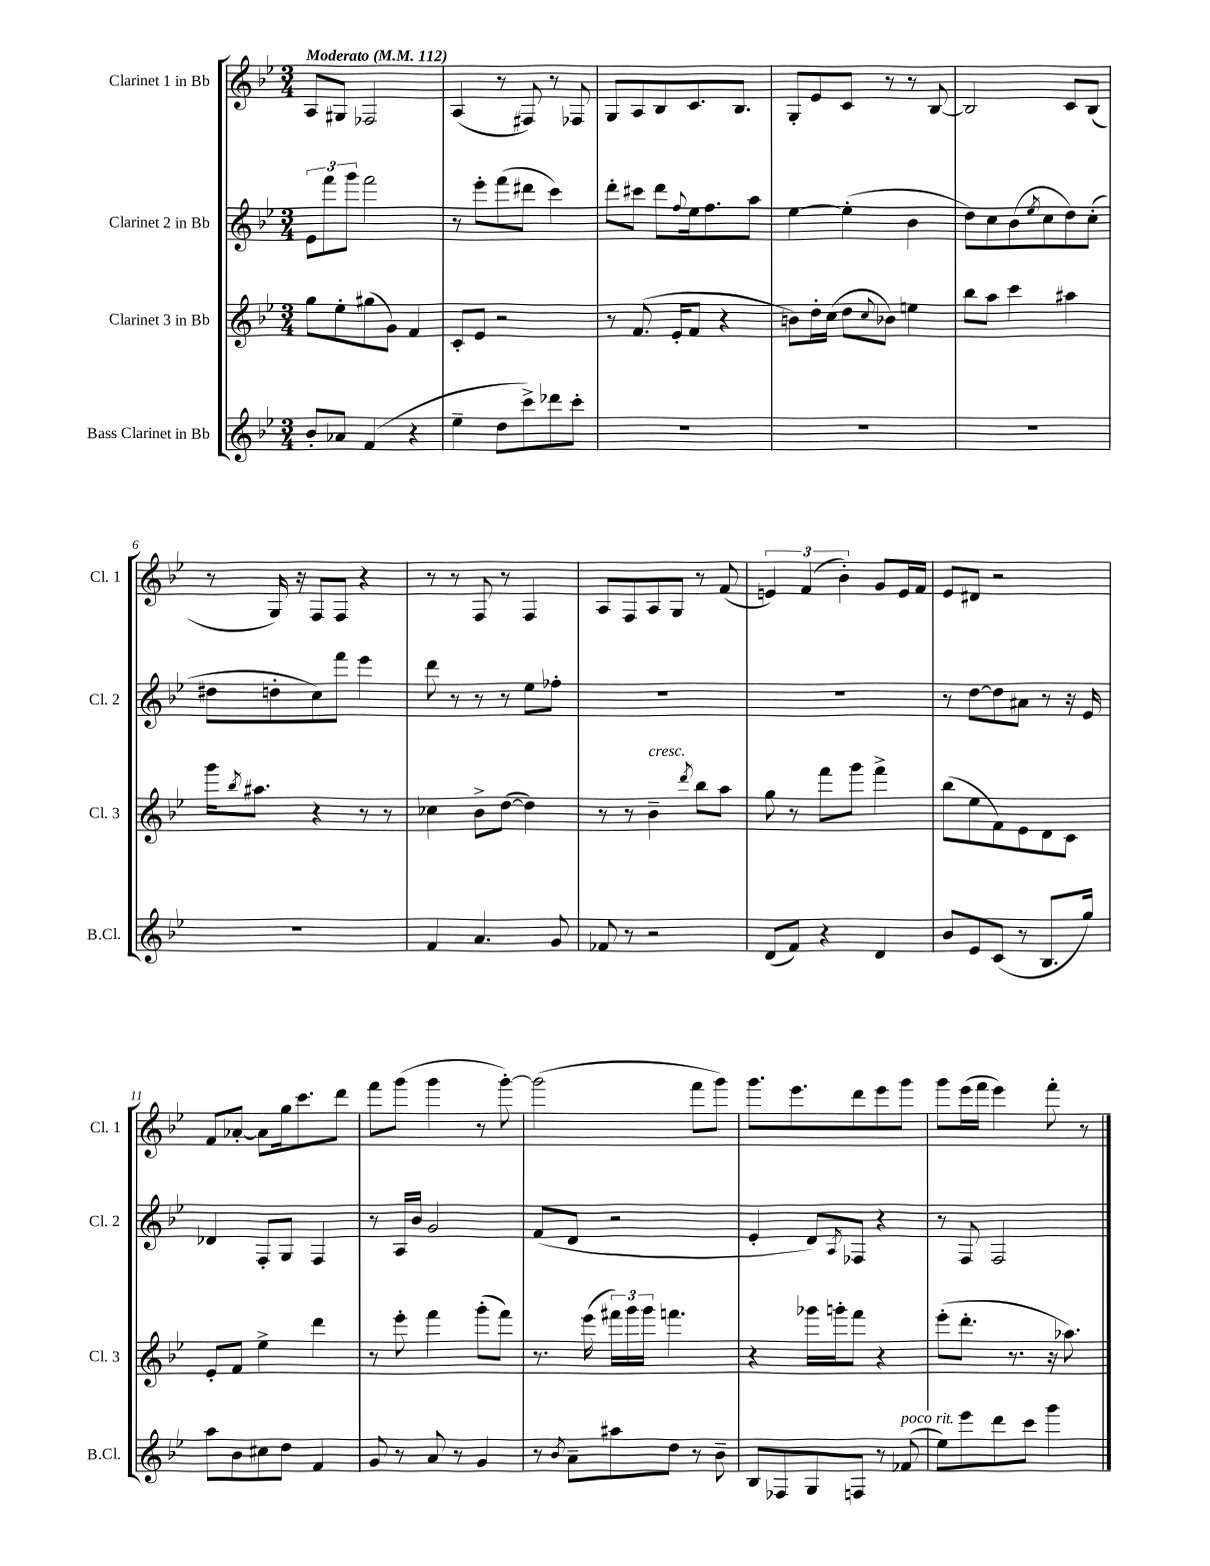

**kern	**kern	**kern	**kern
*part4	*part3	*part2	*part1
*staff4	*staff3	*staff2	*staff1
*I"Bass Clarinet in Bb	*I"Clarinet 3 in Bb	*I"Clarinet 2 in Bb	*I"Clarinet 1 in Bb
*I'B.Cl.	*I'Cl. 3	*I'Cl. 2	*I'Cl. 1
*clefG2	*clefG2	*clefG2	*clefG2
*k[b-e-]	*k[b-e-]	*k[b-e-]	*k[b-e-]
*M3/4	*M3/4	*M3/4	*M3/4
*MM112	*MM112	*MM112	*MM112
=1	=1	=1	=1
!	!	!	!LO:TX:a:B:t=Moderato
8b-'/L	8gg\L	12e-\L	8A/L
.	.	12fff\	.
8a-X/J	8ee-'\	.	8G#X/J
.	.	12ggg\J	.
(4f/	(8gg#X\	2fff\	2F-X/
.	8g\J)	.	.
4r	4f/	.	.
=2	=2	=2	=2
4ee-~\	8c'/L	8r	(4A/
.	8e-/J	8eee-'\L	.
8dd\L	2r	(8fff\	8r
8ccc^\)	.	8ddd#X\J	8F#X/)
8ddd-X\	.	4ccc\)	8r
8ccc'\J	.	.	8F-X/
=3	=3	=3	=3
2.r	8r	8ddd'\L	8G/L
.	(8.f/	8ccc#X\J	8A/
.	.	8ddd\L	8B-/
.	16e-'/KL	.	.
.	.	8qqff/	.
.	8f/J	16ee-\k	8.c/
.	.	8.ff\	.
.	4r	.	.
.	.	.	8.B-/J
.	.	8aa\J	.
=4	=4	=4	=4
2.r	8bn\L)	[4ee-\	8G'/L
.	16dd'\L	.	8e-/
.	(16cc\JJ	.	.
.	8dd\L	(4ee-'\]	8c/J
.	8qqcc/	.	.
.	8b-X\J)	.	8r
.	4een\	4b-\	8r
.	.	.	[8B-/
=5	=5	=5	=5
2.r	8bb-\L	8dd\L)	2B-/]
.	8aa\J	8cc\	.
.	4ccc\	(8b-\	.
.	.	8qee-/	.
.	.	8cc\	.
.	4aa#X\	8dd\)	8c/L
.	.	(8cc'\J	(8B-/J
!!LO:LB:g=z
=6	=6	=6	=6
2.r	16ggg\KL	8dd#X\L	8r
.	8qbb-/	.	.
.	8.aa#X\J	.	.
.	.	8ddn'\	16G/)
.	.	.	16r
.	4r	8cc\)	8F/L
.	.	8fff\J	8F/J
.	8r	4eee-\	4r
.	8r	.	.
=7	=7	=7	=7
4f/	4cc-X\	8ddd\	8r
.	.	8r	8r
4.a/	8b-^\L	8r	8F/
.	([8dd\J	8r	8r
.	4dd\])	8ee-\L	4F/
8g/	.	8ff-X'\J	.
=8	=8	=8	=8
8f-X/	8r	2.r	8A/L
8r	8r	.	8F/
!	!LO:TX:a:i:t=cresc.	!	!
2r	4b-~\	.	8A/
.	.	.	8G/J
.	8qddd/	.	.
.	8bb-\L	.	8r
.	8aa\J	.	(8f/
=9	=9	=9	=9
(8d/L	8gg\	2.r	6en/)
8f/J)	8r	.	.
.	.	.	(6f/
4r	8fff\L	.	.
.	.	.	6b-'\)
.	8ggg\J	.	.
4d/	4fff^\	.	8g/L
.	.	.	16e/L
.	.	.	16f/JJ
=10	=10	=10	=10
8b-/L	(8bb-\L	8r	8e-/L
8e-/	8ee-\	[8dd\L	8d#X/J
(8c/J	8f\)	8dd\]	2r
8r	8e-\	8a#X\J	.
8.B-/L	8d\	8r	.
.	8c\J	16r	.
16gg/Jk)	.	16e-/	.
!!LO:LB:g=z
=11	=11	=11	=11
8aa\L	8e-'/L	4d-X/	8f/L
8b-\	8f/J	.	[8a-X'/J
8cc#X\	4ee-^\	8F'/L	8a-\L]
8dd\J	.	8G/J	16gg\k
.	.	.	8.ccc\
4f/	4ddd\	4F/	.
.	.	.	8ddd\J
=12	=12	=12	=12
8g/	8r	8r	8fff\L
8r	8eee-'\	16A/LL	(8ggg\J
.	.	16b-/JJ	.
8a/	4fff\	2g/	4ggg\
8r	.	.	.
4g/	(8ggg'\L	.	8r
.	8fff\J)	.	[8ggg'\)
=13	=13	=13	=13
8r	8.r	(8f/L	(2ggg\]
8qb-/	.	.	.
8a~\L	.	8d/J	.
.	(16eee-\	.	.
8aa#X\	24fff#X\LL)	2r	.
.	24ggg\	.	.
.	24ggg\JJ	.	.
8dd\J	4.fffn\	.	.
8r	.	.	8fff\L
8b-~\	.	.	8ggg\J)
=14	=14	=14	=14
8B-/L	4r	4e-'/	8.ggg\L
8F-X/	.	.	.
.	.	.	8.eee-\
8G/	16ggg-X\LL	8d/L)	.
.	16gggn'\J	.	.
.	.	8qA/	.
8Fn/J	8fff\J	8F-X/J	8ddd\
8r	4r	4r	8eee-\
!LO:TX:a:i:t=poco rit.	!	!	!
(8f-X/	.	.	8ggg\J
=15	=15	=15	=15
8ee-\L)	(8eee-'\L	8r	8ggg\L
8eee-\	8.ddd'\J	8F/	(16eee-\L
.	.	.	16fff\JJ
8ddd\	.	2F/	4eee-\)
.	8.r	.	.
8ccc\J	.	.	.
4ggg\	16r	.	8fff'\
.	8.aa-X\)	.	.
.	.	.	8r
==	==	==	==
*-	*-	*-	*-
